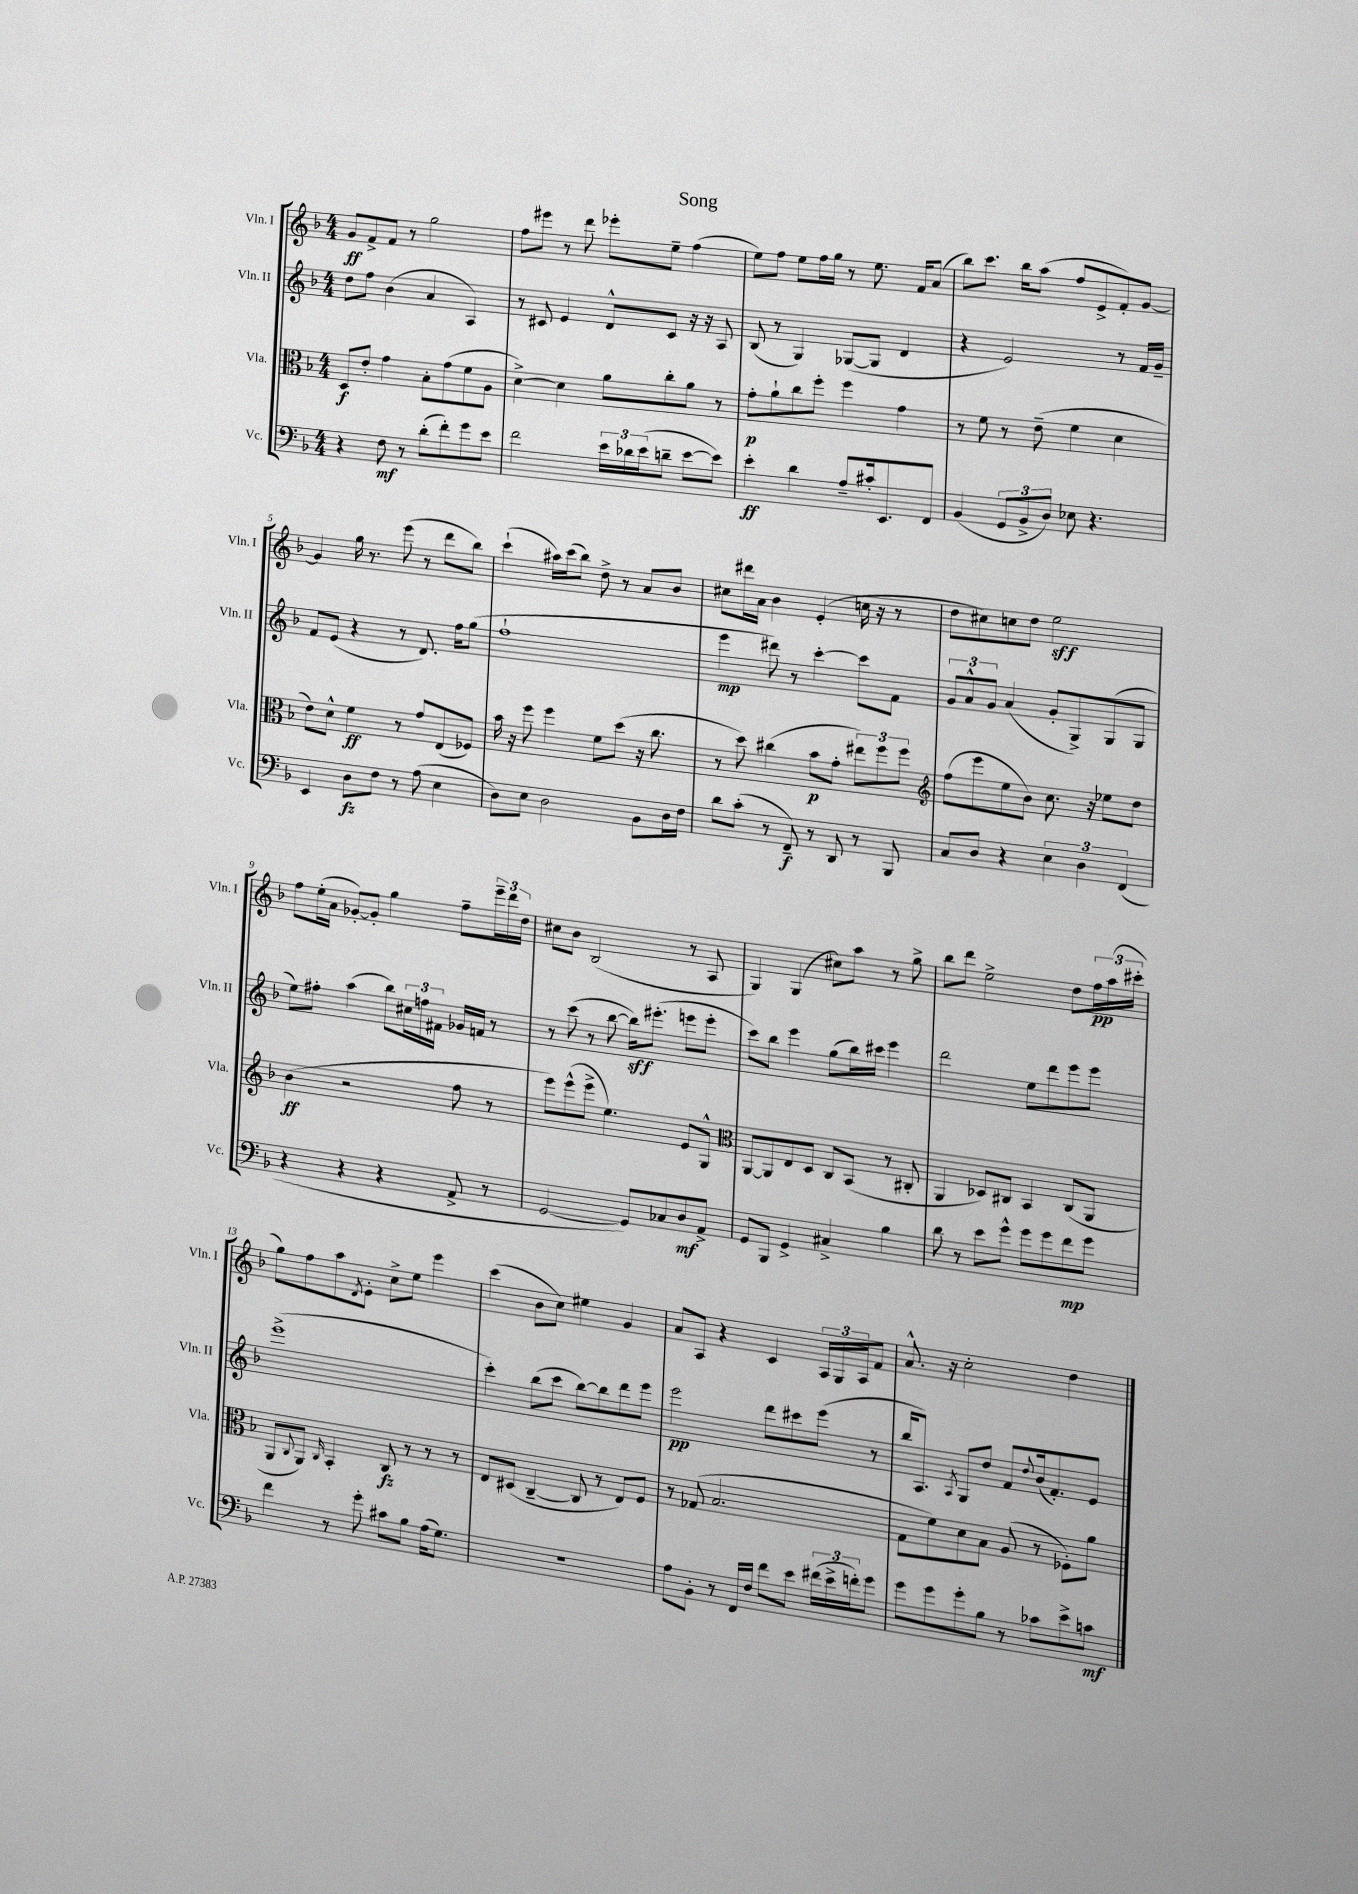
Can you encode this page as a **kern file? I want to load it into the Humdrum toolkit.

**kern	**dynam	**kern	**dynam	**kern	**dynam	**kern	**dynam
*part4	*part4	*part3	*part3	*part2	*part2	*part1	*part1
*staff4	*staff4	*staff3	*staff3	*staff2	*staff2	*staff1	*staff1
*I"Vc.	*	*I"Vla.	*	*I"Vln. II	*	*I"Vln. I	*
*I'Vc.	*	*I'Vla.	*	*I'Vln. II	*	*I'Vln. I	*
*clefF4	*	*clefC3	*	*clefG2	*	*clefG2	*
*k[b-]	*	*k[b-]	*	*k[b-]	*	*k[b-]	*
*M4/4	*	*M4/4	*	*M4/4	*	*M4/4	*
=1	=1	=1	=1	=1	=1	=1	=1
4r	.	8D/L	f	8dd\L	.	8g/L	ff
.	.	8e'/J	.	8ff\J	.	8f^/	.
8F\	mf	4g\	.	(4b-\	.	8f/J	.
8r	.	.	.	.	.	8r	.
(8d'\L	.	8B-'\L	.	4a/	.	2gg\	.
8f'\)	.	(8g\	.	.	.	.	.
8g\	.	8f\	.	4A/)	.	.	.
8e\J	.	8A\J	.	.	.	.	.
=2	=2	=2	=2	=2	=2	=2	=2
2f\	.	[4d^\)	.	8r	.	8ff\L	.
.	.	.	.	8c#X/	.	8eee#X\J	.
.	.	4d\]	.	4e/	.	8r	.
.	.	.	.	.	.	8ddd\	.
24e\LL	.	8a\L	.	8d^^/L	.	8eee-X'\L	.
24d-X\	.	.	.	.	.	.	.
(24e\J	.	.	.	.	.	.	.
8dn~\J	.	8cc'\	.	8c#/J	.	8ee~\J	.
[8e\L	.	8a\J	.	16r	.	(4ff\	.
.	.	.	.	16r	.	.	.
8e\J])	.	8r	.	8A/	.	.	.
=3	=3	=3	=3	=3	=3	=3	=3
4e'\	ff	8g'\L	p	(8B-/	.	8ee\L)	.
.	.	8a`\	.	8r	.	8ff\J	.
4d\	.	8cc\	.	4G/)	.	8ee\L	.
.	.	8ff'\J	.	.	.	16ff\L	.
.	.	.	.	.	.	16gg\JJ	.
8A~/L	.	4ff\	.	([8G-X/L	.	8r	.
16c#X'/k	.	.	.	8G-/J]	.	8.ee\	.
8.EE/	.	.	.	.	.	.	.
.	.	4g\	.	4d/	.	.	.
.	.	.	.	.	.	16f/KL	.
8FF/J	.	.	.	.	.	(8a/J	.
=4	=4	=4	=4	=4	=4	=4	=4
(4BB-/	.	8r	.	4r	.	8bb-\L)	.
.	.	8f\	.	.	.	8.ccc\J	.
12GG/L	.	8r	.	2e/)	.	.	.
.	.	.	.	.	.	16bb-\KL	.
12BB-^/	.	.	.	.	.	.	.
.	.	(8e~\	.	.	.	(8aa\J	.
12D/J)	.	.	.	.	.	.	.
8E-X\	.	4f\	.	.	.	8ff/L	.
4.r	.	.	.	.	.	8e^/	.
.	.	4d\	.	8r	.	8f'/)	.
.	.	.	.	16f/LL	.	[8g/J	.
.	.	.	.	16g~/JJ	.	.	.
!!LO:LB:g=z
=5	=5	=5	=5	=5	=5	=5	=5
4EE/	.	8e\L)	.	8f/L	.	4g/]	.
.	.	8d^^\J	.	(8e/J	.	.	.
8D\L	fz	4f\	ff	4r	.	16gg\	.
.	.	.	.	.	.	8.r	.
8F\J	.	.	.	.	.	.	.
8r	.	8r	.	8r	.	(8eee\	.
(8A\	.	8g/L	.	8.d/)	.	8r	.
4E\	.	(8E/	.	.	.	8ddd\L	.
.	.	.	.	16ff\KL	.	.	.
.	.	8F-X/J)	.	(8gg\J	.	8bb-\J)	.
=6	=6	=6	=6	=6	=6	=6	=6
8D\L)	.	16b-\	.	1ff`	.	(4ccc`\	.
.	.	16r	.	.	.	.	.
8E\J	.	8ff\	.	.	.	.	.
2D\	.	4ff\	.	.	.	16aa#X\LL)	.
.	.	.	.	.	.	(16ccc\J	.
.	.	.	.	.	.	8bb-\J)	.
.	.	8f\L	.	.	.	8dd^\	.
.	.	(8dd\J	.	.	.	8r	.
8BB-\L	.	16r	.	.	.	8a/L	.
.	.	8.cc\	.	.	.	.	.
16D\L	.	.	.	.	.	8b-/J	.
16F\JJ	.	.	.	.	.	.	.
=7	=7	=7	=7	=7	=7	=7	=7
8d\L	.	8r	.	4eee\	mp	8cc#X\L	.
(8c'\J	.	8dd\)	.	.	.	16ddd#X\L	.
.	.	.	.	.	.	16a\JJ	.
8r	.	(4cc#X\	.	8ddd#X\)	.	4b-\	.
8FF~/)	f	.	.	8r	.	.	.
8r	.	8b-\L	p	[4ccc'\	.	(4e'/	.
8DD/	.	8g'\J	.	.	.	.	.
8r	.	12ee#X\L)	.	8ccc\L]	.	16ccn\	.
.	.	.	.	.	.	16r	.
.	.	12ff\	.	.	.	.	.
8BBB-/	.	.	.	8f\J	.	8r	.
.	.	12ff\J	.	.	.	.	.
=8	=8	=8	=8	=8	=8	=8	=8
*	*	*clefG2	*	*	*	*	*
8C/L	.	(8ff\L	.	12g/L	.	8dd\L	.
.	.	.	.	12a^^/	.	.	.
8D/J	.	8eee\	.	.	.	8cc#X\)	.
.	.	.	.	12g/J	.	.	.
4r	.	8ee\	.	(4a/	.	8ccn\	.
.	.	8b-\J)	.	.	.	8dd\J	.
6E\	.	8.cc\	.	8g'/L	.	2ee\	sff
.	.	.	.	8G^/)	.	.	.
6D\	.	.	.	.	.	.	.
.	.	16r	.	.	.	.	.
.	.	8ee-X\L	.	(8G/	.	.	.
(6FF/	.	.	.	.	.	.	.
.	.	8dd\J	.	8G/J	.	.	.
!!LO:LB:g=z
=9	=9	=9	=9	=9	=9	=9	=9
4r	.	(4b-\	ff	8ee\L)	.	8ff\L	.
.	.	.	.	8ff#X'\J	.	(16ee'\L	.
.	.	.	.	.	.	16a\JJ	.
4r	.	2r	.	(4aa\	.	[8g-X'/L)	.
.	.	.	.	.	.	8g-'/J]	.
4r	.	.	.	8bb-\L)	.	4gg\	.
.	.	.	.	24cc#X\L	.	.	.
.	.	.	.	24ffn\	.	.	.
.	.	.	.	24f#X\JJ	.	.	.
8AA^/	.	8ff\	.	16g-X/LL	.	8ff~\L	.
.	.	.	.	16fn/JJ	.	.	.
8r	.	8r	.	8r	.	24eee~\L	.
.	.	.	.	.	.	24ddd\	.
.	.	.	.	.	.	24dd\JJ	.
=10	=10	=10	=10	=10	=10	=10	=10
[2GG/	.	8eee\L)	.	8r	.	8cc#X\L	.
.	.	(8eee^^\	.	(8ccc\	.	8b-\J	.
.	.	8eee^\J	.	8r	.	(2B-/	.
.	.	4.ee\)	.	[8bb-\	.	.	.
8GG/L])	.	.	.	16bb-\KL])	sff	.	.
.	.	.	.	(8.eee#X'\J	.	.	.
8C-X/	.	.	.	.	.	.	.
8D/	mf	8e/L	.	8eeen\L	.	8r	.
8AA^/J	.	8G^^/J	.	8eee'\J	.	8A/	.
=11	=11	=11	=11	=11	=11	=11	=11
*	*	*clefC3	*	*	*	*	*
8GG/L	.	[8AA/L	.	8ccc\L)	.	4G/)	.
8BBB-/J	.	8AA/]	.	8bb-\J	.	.	.
4GG^/	.	8E/	.	4eee\	.	(4G/	.
.	.	8D/J	.	.	.	.	.
4C#X^/	.	8C/L	.	(8gg\L	.	8cc#X\L)	.
.	.	(8BB-/J	.	16bb-\L)	.	8aa\J	.
.	.	.	.	16ccc#X\JJ	.	.	.
4B-\	.	8r	.	4eee\	.	8r	.
.	.	8C#X'/	.	.	.	8gg^\	.
=12	=12	=12	=12	=12	=12	=12	=12
8d\	.	4AA/	.	2ddd\	.	8bb-\L	.
8r	.	.	.	.	.	8ddd\J	.
8e\L	.	8D-X/L)	.	.	.	2ee^\	.
8g^^\J	.	8C#X/J	.	.	.	.	.
8g\L	.	4BB-/	.	8ee\L	.	.	.
8g\	.	.	.	8ddd\	.	.	.
8f\	mp	(8C#/L	.	8eee\	.	8dd\L	.
8g\J	.	8AA/J	.	8eee\J	.	24ff\L	pp
.	.	.	.	.	.	(24aa\	.
.	.	.	.	.	.	24ccc#X'\JJ	.
!!LO:LB:g=z
=13	=13	=13	=13	=13	=13	=13	=13
4f\	.	8AA/L	.	(1eee^	.	8gg\L)	.
.	.	8qqC/	.	.	.	.	.
.	.	8AA/J)	.	.	.	8ff\	.
.	.	16qqC/	.	.	.	.	.
8r	.	4BB-'/	.	.	.	8aa\	.
.	.	.	.	.	.	8qd/	.
8g'\	.	.	.	.	.	8e'\J	.
8c#X\L	.	8C/	fz	.	.	8cc^\L	.
8B-\J	.	8r	.	.	.	8ee\J	.
(16A\KL	.	8r	.	.	.	4eee\	.
8.G\J)	.	.	.	.	.	.	.
.	.	8r	.	.	.	.	.
=14	=14	=14	=14	=14	=14	=14	=14
1r	.	8E/L	.	4ccc'\)	.	(4ccc\	.
.	.	(8D#X/J	.	.	.	.	.
.	.	[4C~/	.	(8bb-\L	.	8b-\L	.
.	.	.	.	8ccc\J	.	8cc\J)	.
.	.	8C/]	.	[8bb-\L)	.	4ee#X\	.
.	.	8r	.	8bb-\]	.	.	.
.	.	8E/L)	.	8ddd\	.	4g/	.
.	.	8F/J	.	8eee\J	.	.	.
=15	=15	=15	=15	=15	=15	=15	=15
8A\L	.	8r	.	2eee\	pp	8a/L	.
8BB-'\J	.	(8G-X/	.	.	.	8A/J	.
8r	.	2.B-/	.	.	.	4r	.
16FF/LL	.	.	.	.	.	.	.
16F/JJ	.	.	.	.	.	.	.
8f\L	.	.	.	8ddd\L	.	4c/	.
8e\J	.	.	.	8ccc#X\	.	.	.
(24f#X\LL	.	.	.	(8eee\J	.	24A/LL	.
24e^\	.	.	.	.	.	24G/	.
24fn'\J)	.	.	.	.	.	24A/J	.
8g\J	.	.	.	8r	.	8f/J	.
=16	=16	=16	=16	=16	=16	=16	=16
8g\L	.	8G\L	.	16bb-/KL	.	8.a^^/	.
.	.	.	.	8.A/J)	.	.	.
8g\	.	8f\)	.	.	.	.	.
.	.	.	.	.	.	16r	.
.	.	.	.	8qA/	.	.	.
8g'\	.	8d\	.	8G/L	.	2cc'\	.
8B-\J	.	8B-\J	.	8dd/J	.	.	.
8r	.	(8A/	.	8f/L	.	.	.
.	.	.	.	8qqdd/	.	.	.
8c-X\L	.	8r	.	(16b-/k	.	.	.
.	.	.	.	8.f'/)	.	.	.
8e^\	.	8F-X'\L)	.	.	.	4dd\	.
8cn\J	mf	8a\J	.	8e/J	.	.	.
==	==	==	==	==	==	==	==
*-	*-	*-	*-	*-	*-	*-	*-
